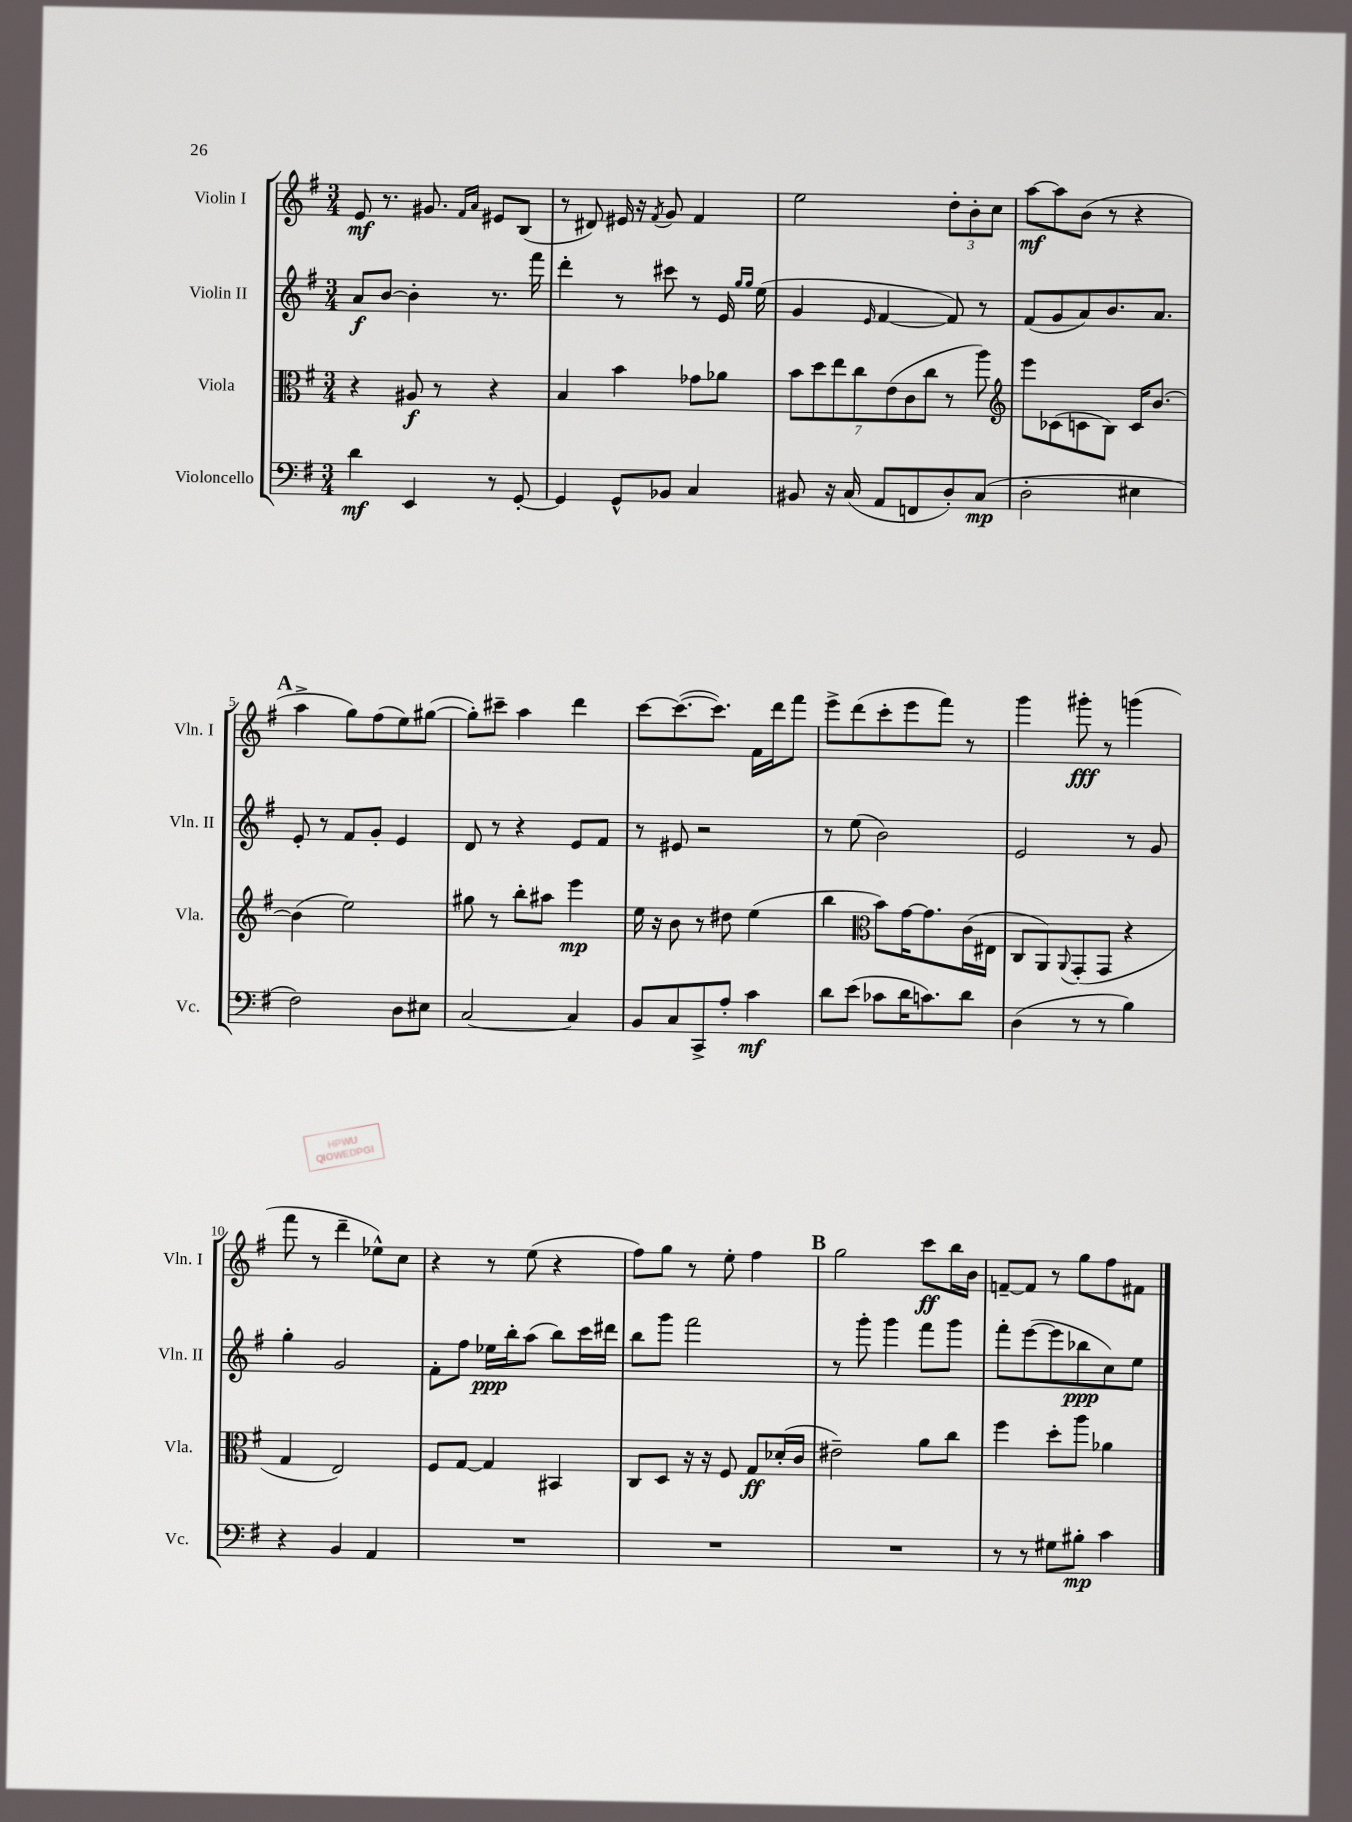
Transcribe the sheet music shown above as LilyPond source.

<<
\new StaffGroup <<
\new Staff = "s0" \with { instrumentName = "Violin I" shortInstrumentName = "Vln. I" } {
    \clef treble \key g \major \numericTimeSignature \time 3/4
    e'8\mf r8. gis'8. \grace { fis'16 a'16 } eis'8 b8( |
    r8 dis'8) eis'16 r16 \acciaccatura { fis'8 } g'8 fis'4 |
    e''2 \tuplet 3/2 { d''8-. b'8-. c''8 } |
    a''8~\mf a''8 b'8( r8 r4 |
    \mark \markup { \bold "A" } a''4-> g''8) fis''8( e''8) gis''8~( |
    gis''8-.) cis'''8-- a''4 d'''4 |
    c'''8~ c'''8.~( c'''8.) fis'16 d'''16 fis'''8 |
    e'''8-> d'''8( c'''8-. e'''8 fis'''8) r8 |
    g'''4 gis'''8-.\fff r8 g'''4( |
    fis'''8 r8 d'''4-- ees''8-^) c''8 |
    r4 r8 e''8( r4 |
    fis''8) g''8 r8 e''8-. fis''4 |
    \mark \markup { \bold "B" } g''2 c'''8\ff b''16 b'16 |
    f'8~-- f'8 r8 g''8 fis''8 fis'8 \bar "|." |
}
\new Staff = "s1" \with { instrumentName = "Violin II" shortInstrumentName = "Vln. II" } {
    \clef treble \key g \major \numericTimeSignature \time 3/4
    a'8\f b'8~ b'4-. r8. fis'''16 |
    d'''4-. r8 cis'''8 r8 e'16 \grace { g''16 g''16 } e''16( |
    g'4 \grace { e'16 } fis'4~ fis'8) r8 |
    fis'8( g'8 a'8) b'8. a'8. |
    \mark \markup { \bold "A" } e'8-. r8 fis'8 g'8-. e'4 |
    d'8 r8 r4 e'8 fis'8 |
    r8 eis'8 r2 |
    r8 e''8( b'2) |
    e'2 r8 g'8 |
    g''4-. g'2 |
    fis'8-. fis''8 ees''16\ppp b''16-. a''8( b''8) c'''16 dis'''16 |
    b''8 g'''8 fis'''2 |
    \mark \markup { \bold "B" } r8 g'''8-. g'''4 fis'''8 g'''8 |
    fis'''8-. e'''8~( e'''8 bes''8\ppp c''8) e''8 \bar "|." |
}
\new Staff = "s2" \with { instrumentName = "Viola" shortInstrumentName = "Vla." } {
    \clef alto \key g \major \numericTimeSignature \time 3/4
    r4 ais8\f r8 r4 |
    b4 b'4 ges'8 aes'8 |
    \tuplet 7/4 { b'8 d''8 e''8 c''8 e'8( c'8 c''8 } r8 a''8) |
    \clef treble e'''8 ces'8( c'8 b8) c'16 b'8.~ |
    \mark \markup { \bold "A" } b'4( e''2) |
    gis''8 r8 b''8-. ais''8 e'''4\mp |
    e''16 r16 b'8 r8 dis''8 e''4( |
    b''4 \clef alto b'8) g'16~ g'8. c'16( eis16 |
    c8 a,8) \appoggiatura { a,8 } g,8-.( g,8 r4 |
    g4 e2) |
    fis8 g8~ g4 bis,4 |
    c8 d8 r16 r16 fis8 g8\ff des'16-.( c'16 |
    \mark \markup { \bold "B" } eis'2--) a'8 c''8 |
    fis''4 d''8-. a''8 aes'4 \bar "|." |
}
\new Staff = "s3" \with { instrumentName = "Violoncello" shortInstrumentName = "Vc." } {
    \clef bass \key g \major \numericTimeSignature \time 3/4
    d'4\mf e,4 r8 g,8~-. |
    g,4 g,8-^ bes,8 c4 |
    bis,8 r16 c16( a,8 f,8 d8-.) c8\mp( |
    d2-. eis4 |
    \mark \markup { \bold "A" } fis2) d8 eis8 |
    c2~ c4 |
    b,8 c8 c,8-> a8-. c'4\mf |
    d'8 e'8( ces'8 d'16 c'8.) d'8 |
    d4( r8 r8 b4) |
    r4 b,4 a,4 |
    R2. |
    R2. |
    \mark \markup { \bold "B" } R2. |
    r8 r8 gis8 bis8-.\mp c'4 \bar "|." |
}
>>
>>
